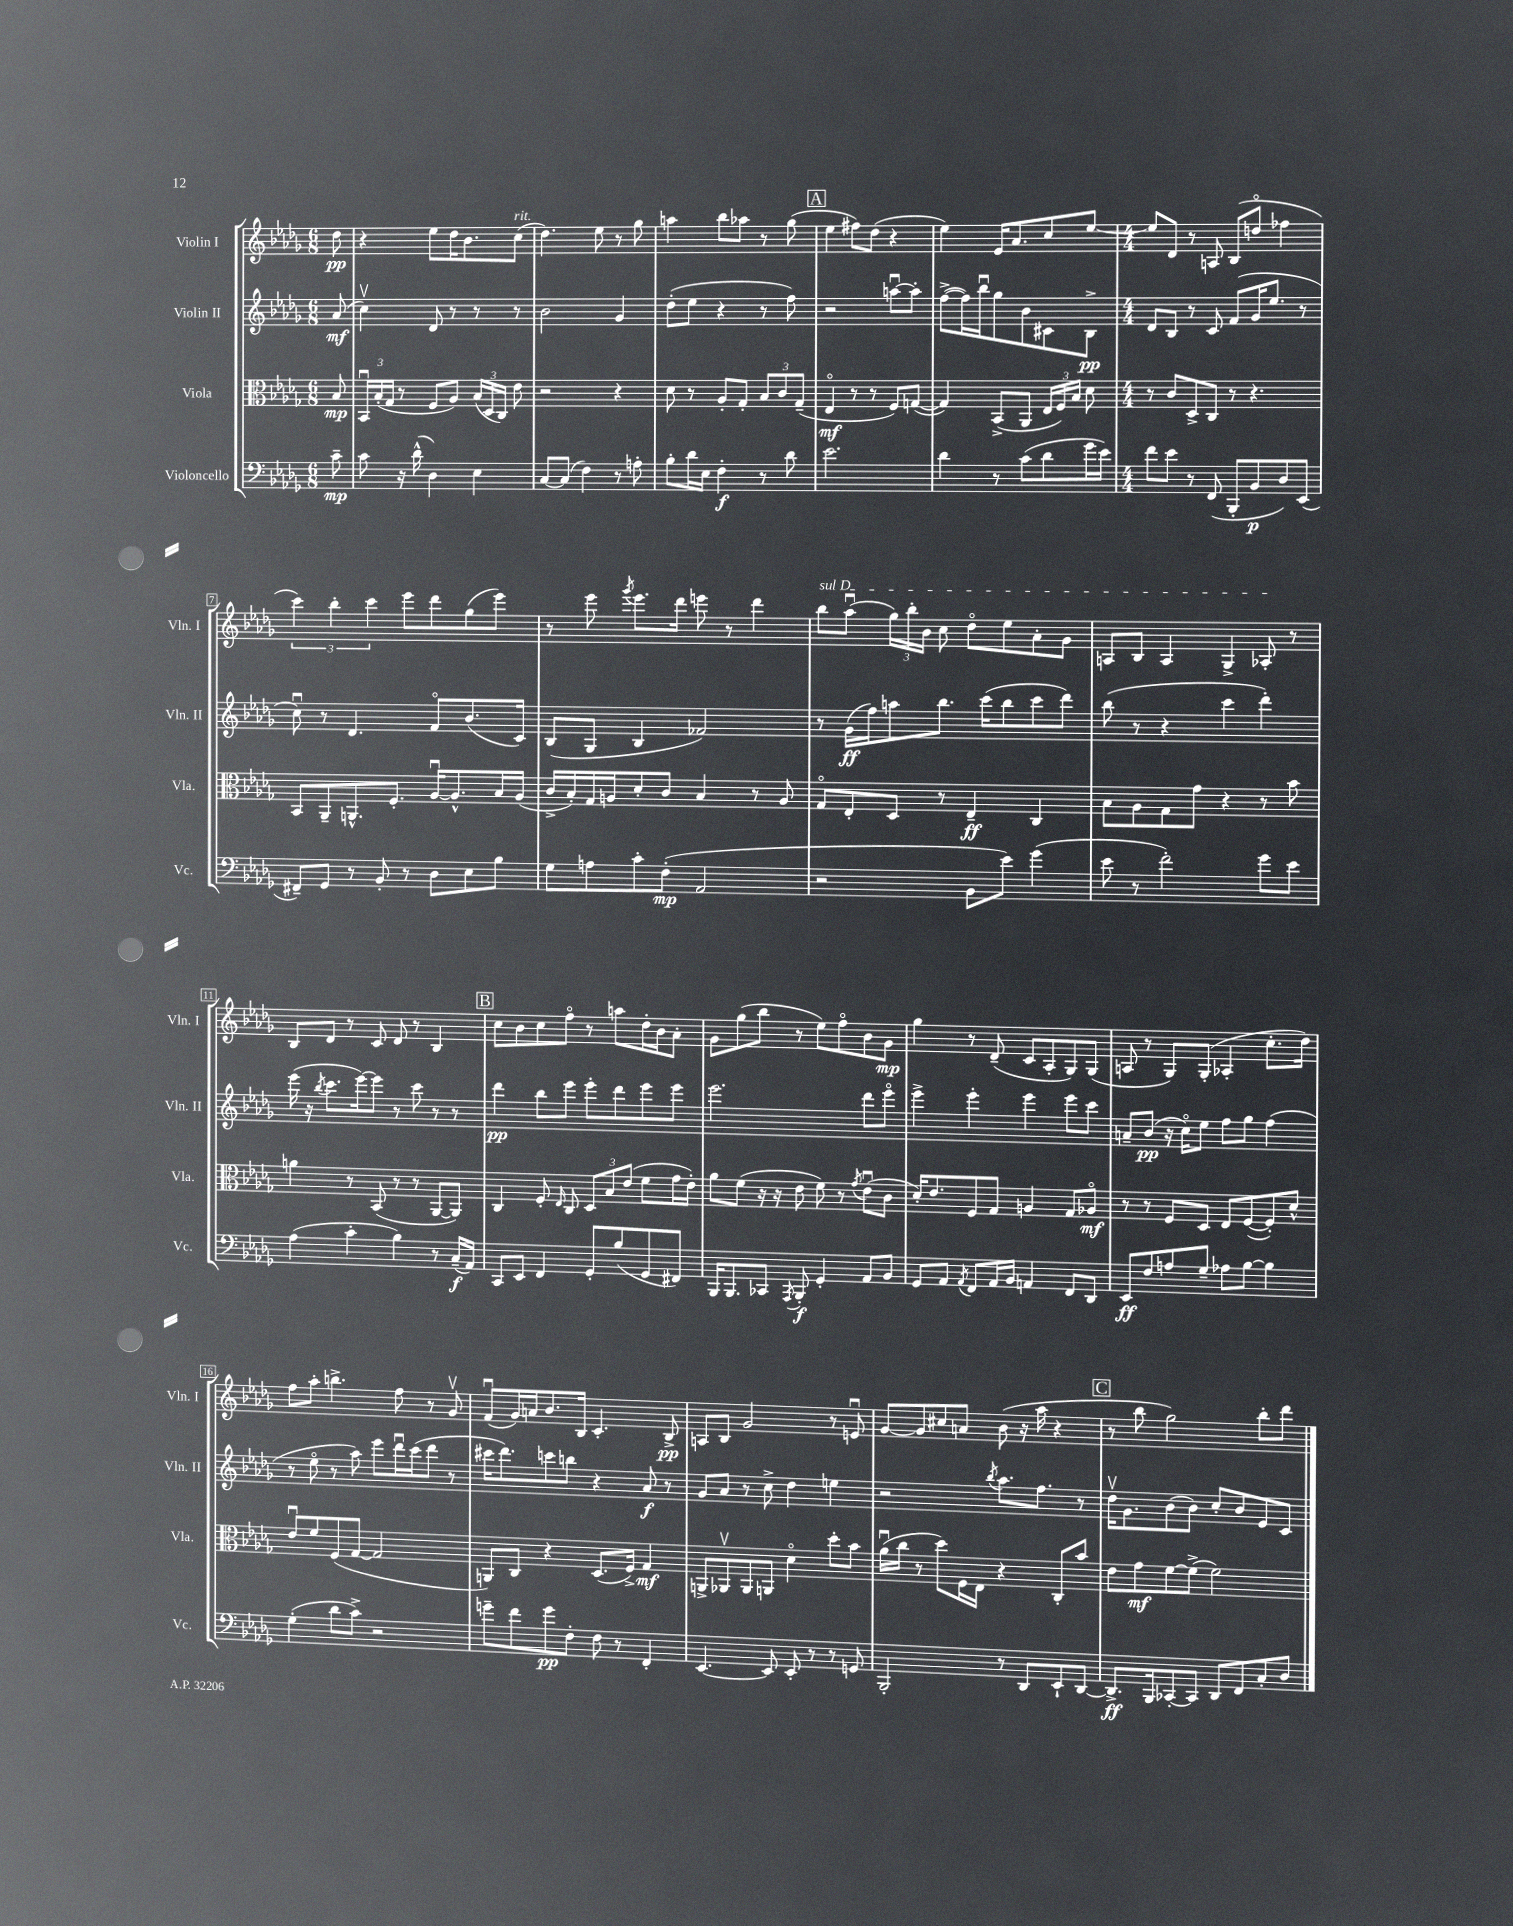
<<
\new StaffGroup <<
\new Staff = "s0" \with { instrumentName = "Violin I" shortInstrumentName = "Vln. I" } {
    \clef treble \key des \major \numericTimeSignature \time 6/8 \partial 8
    \autoBeamOff des''8\pp |
    r4 ees''8[ des''16 bes'8. c''8]^\markup { \italic "rit." }( |
    des''4.) ees''8 r8 ges''8 |
    a''4 bes''8[ aes''8] r8 ges''8( |
    \mark \markup { \box "A" } ees''4 fis''8[) des''8]( r4 |
    ees''4) ees'16[ aes'8. c''8 ees''8]~ |
    \numericTimeSignature \time 4/4 ees''8[ des'8] r8 a8 bes8[( d''8]\flageolet fes''4 |
    \tuplet 3/2 { c'''4) bes''4-. c'''4 } ees'''8[ des'''8 ges''8( ees'''8]) |
    r8 ees'''8 \acciaccatura { ges'''8 } ees'''8.[ des'''16] e'''8 r8 des'''4 |
    \once \override TextSpanner.bound-details.left.text = \markup { \italic "sul D" } bes''8[\startTextSpan aes''8]\downbow( \tuplet 3/2 { ges''16[) bes''16-. bes'16] } c''8 des''8[\flageolet ees''8 aes'8-. ges'8] |
    a8[ bes8] a4 ges4-> aes8-.\stopTextSpan r8 |
    bes8[ des'8] r8 c'8 des'8 r8 bes4 |
    \mark \markup { \box "B" } c''8[ bes'8 c''8 f''8]\flageolet r8 a''8[ des''16-. bes'16 aes'8]-. |
    ges'8[ ges''8( bes''8] r8 ees''8[) f''8\flageolet bes'8 ges'8]\mp |
    ges''4 r8 des'8--( c'8[ aes8-. ges8) ges8]( |
    a8 r8 ges8[) ges8]-.( aes4-. c''8.[-. des''16]) |
    f''8[ aes''8]-. b''4.-> f''8 r8 ges'8\upbow |
    f'8[\downbow( ges'16) a'16 bes'8. bes16] c'4.-. bes8->\pp |
    a8[ bes8] ges'2 r8 e'8\downbow |
    ges'8[~ ges'8 cis''8 a'8] bes'8( r16 aes''16 r4 |
    \mark \markup { \box "C" } r8 bes''8 ges''2) bes''8[-. des'''8] \bar "|." |
}
\new Staff = "s1" \with { instrumentName = "Violin II" shortInstrumentName = "Vln. II" } {
    \clef treble \key des \major \numericTimeSignature \time 6/8 \partial 8
    \autoBeamOff aes'8\mf( |
    c''4\upbow) des'8 r8 r8 r8 |
    bes'2 ges'4 |
    des''8[-.( ees''8] r4 r8 f''8) |
    \mark \markup { \box "A" } r2 a''8[~\downbow a''8]-. |
    f''8[~->( f''16) bes''16\downbow ges''8 bes'8 cis'8 bes8]->\pp |
    \numericTimeSignature \time 4/4 des'8[ bes8] r8 c'8 f'8[( ges'16 ees''8.] r8 |
    c''8\downbow) r8 des'4. f'8[\flageolet bes'8.( c'16]) |
    bes8[( ges8] bes4 fes'2) |
    r8 ges'16[\ff( f''16) a''8 bes''8.] c'''16[( bes''8 c'''8 des'''8]) |
    bes''8( r8 r4 c'''4 des'''4-.) |
    ees'''16( r16 \acciaccatura { bes''8 } c'''8.[ ees'''16~) ees'''8] r8 c'''8 r8 r8 |
    \mark \markup { \box "B" } des'''4\pp bes''8[ ees'''8] ees'''8[-. des'''8 ees'''8 ees'''8] |
    ees'''2. des'''8[ ees'''8]\flageolet |
    ees'''4-> ees'''4-. ees'''4 ees'''8[ c'''8] |
    a'8[-- bes'8]\pp( r16 c''16[\flageolet) ees''8] f''8[ ges''8] f''4( |
    r8 ees''8\flageolet r8 aes''8) ees'''8[ des'''16\downbow c'''16( des'''8] r8 |
    cis'''16[ des'''8.) c'''8 b''8] r4 aes'8\f r8 |
    ges'8[ aes'8] r8 c''8-> des''4 e''4 |
    r2 \acciaccatura { bes''8 } aes''8.[ f''8.] r8 |
    \mark \markup { \box "C" } des''16[\upbow ges'8. bes'8( bes'8]) c''8[-. bes'8 ees'8 c'8] \bar "|." |
}
\new Staff = "s2" \with { instrumentName = "Viola" shortInstrumentName = "Vla." } {
    \clef alto \key des \major \numericTimeSignature \time 6/8 \partial 8
    \autoBeamOff bes8\mp |
    \tuplet 3/2 { bes,16[\downbow bes16-.( ges16] } r8 f8[ aes8]) \tuplet 3/2 { bes16[( des16 c16]) } ees'8 |
    r2 r4 |
    des'8 r8 aes8[-. ges8]-. \tuplet 3/2 { bes8[ c'8 ges8]--( } |
    \mark \markup { \box "A" } ees4\flageolet\mf r8 r8 f8[) g8]~( |
    g4) bes,8[->( aes,8] \tuplet 3/2 { ees16[ f16) bes16] } des'8 |
    \numericTimeSignature \time 4/4 r8 c'8[ des8-> c8] r8 r4. |
    bes,8[ aes,8-- a,8.-^ f8.]-. aes16[~\downbow aes8.-^ bes16 aes16]( |
    c'16[-> bes16-.) ges16 a16 des'8-. c'8] bes4 r8 a8 |
    ges8[\flageolet ees8-. des8] r8 ees4--\ff c4 |
    bes8[ aes8 ges8 ges'8] r4 r8 bes'8 |
    a'4 r8 bes,8( r8 r8 aes,8[~ aes,8]) |
    \mark \markup { \box "B" } c4 f8-. \grace { ees16 } c8 \tuplet 3/2 { des8[ bes8 ees'8]( } f'8[ ges'16 ees'16]-.) |
    aes'8[ f'8]( r16 r16 ees'8 f'8) r8 \acciaccatura { ges'8 } ees'8[\downbow( c'8] |
    des'16[-.) ees'8. f8 ges8] a4 ges8[ aes8]\flageolet\mf |
    r8 r8 f8[ des8] ees8[ f8~( f8-.) des'8]-^ |
    ees'8[\downbow f'8 f8( ges8]~ ges2 |
    a,8[) c8] r4 des8.[( f16]->) ges4\mf |
    a,8[-> aes,8\upbow aes,8 a,8] des'4\flageolet des''8[-. bes'8] |
    aes'16[\downbow( c''16] r8 des''8[) f16 ees16] r4 c8[-. bes'8] |
    \mark \markup { \box "C" } ees'8[ ges'8\mf f'8~ f'8]->( f'2) \bar "|." |
}
\new Staff = "s3" \with { instrumentName = "Violoncello" shortInstrumentName = "Vc." } {
    \clef bass \key des \major \numericTimeSignature \time 6/8 \partial 8
    \autoBeamOff c'8--\mp |
    c'8 r16 des'16-^( des4) ees4 |
    c8[~ c8]( f4) r8 a8-. |
    bes8[-. des'16 ees16] f4-.\f r8 des'8 |
    \mark \markup { \box "A" } ees'2. |
    des'4 r8 c'8[( des'8 ges'16 ees'16]) |
    \numericTimeSignature \time 4/4 f'8[ ees'8] r8 f,8( bes,,8[-. bes,8\p des8) ees,8]( |
    fis,8[--) ges,8] r8 bes,8-. r8 des8[ ees8 bes8] |
    ges8[ a8 c'8-. f8]-.\mp( aes,2 |
    r2 bes,8[ ees'8]) ges'4( |
    ees'8 r8 f'2-.) ges'8[ ees'8] |
    aes4( c'4-. bes4) r8 c16[--\f( aes,16]) |
    \mark \markup { \box "B" } c,8[ ees,8] f,4 ges,8[-. bes8( ges,8 fis,8]) |
    bes,,16[ bes,,8. ces,8] \acciaccatura { aes,,8 } bes,,8-.\f ges,4-. aes,8[ bes,8] |
    ges,8[ aes,8] \acciaccatura { aes,8 } f,8[ aes,16 bes,16] a,4 f,8[ des,8] |
    ees,8[\ff f8 a8 ges8]-- aes8[ bes8]~ bes4 |
    ges4-.( des'8[ c'8]->) r2 |
    g'8[-- f'8 g'8\pp f8]-. f8 r8 f,4-. |
    ees,4.~ ees,8 ees,8-. r8 r8 g,8 |
    bes,,2-. r8 des,8[ ees,8-! des,8]~ |
    \mark \markup { \box "C" } des,8.[->\ff bes,,16 ces,8~-. ces,8] des,8[ f,8 c8-. des8] \bar "|." |
}
>>
>>
\layout { \context { \Score \override BarNumber.stencil = #(make-stencil-boxer 0.1 0.3 ly:text-interface::print) } }
